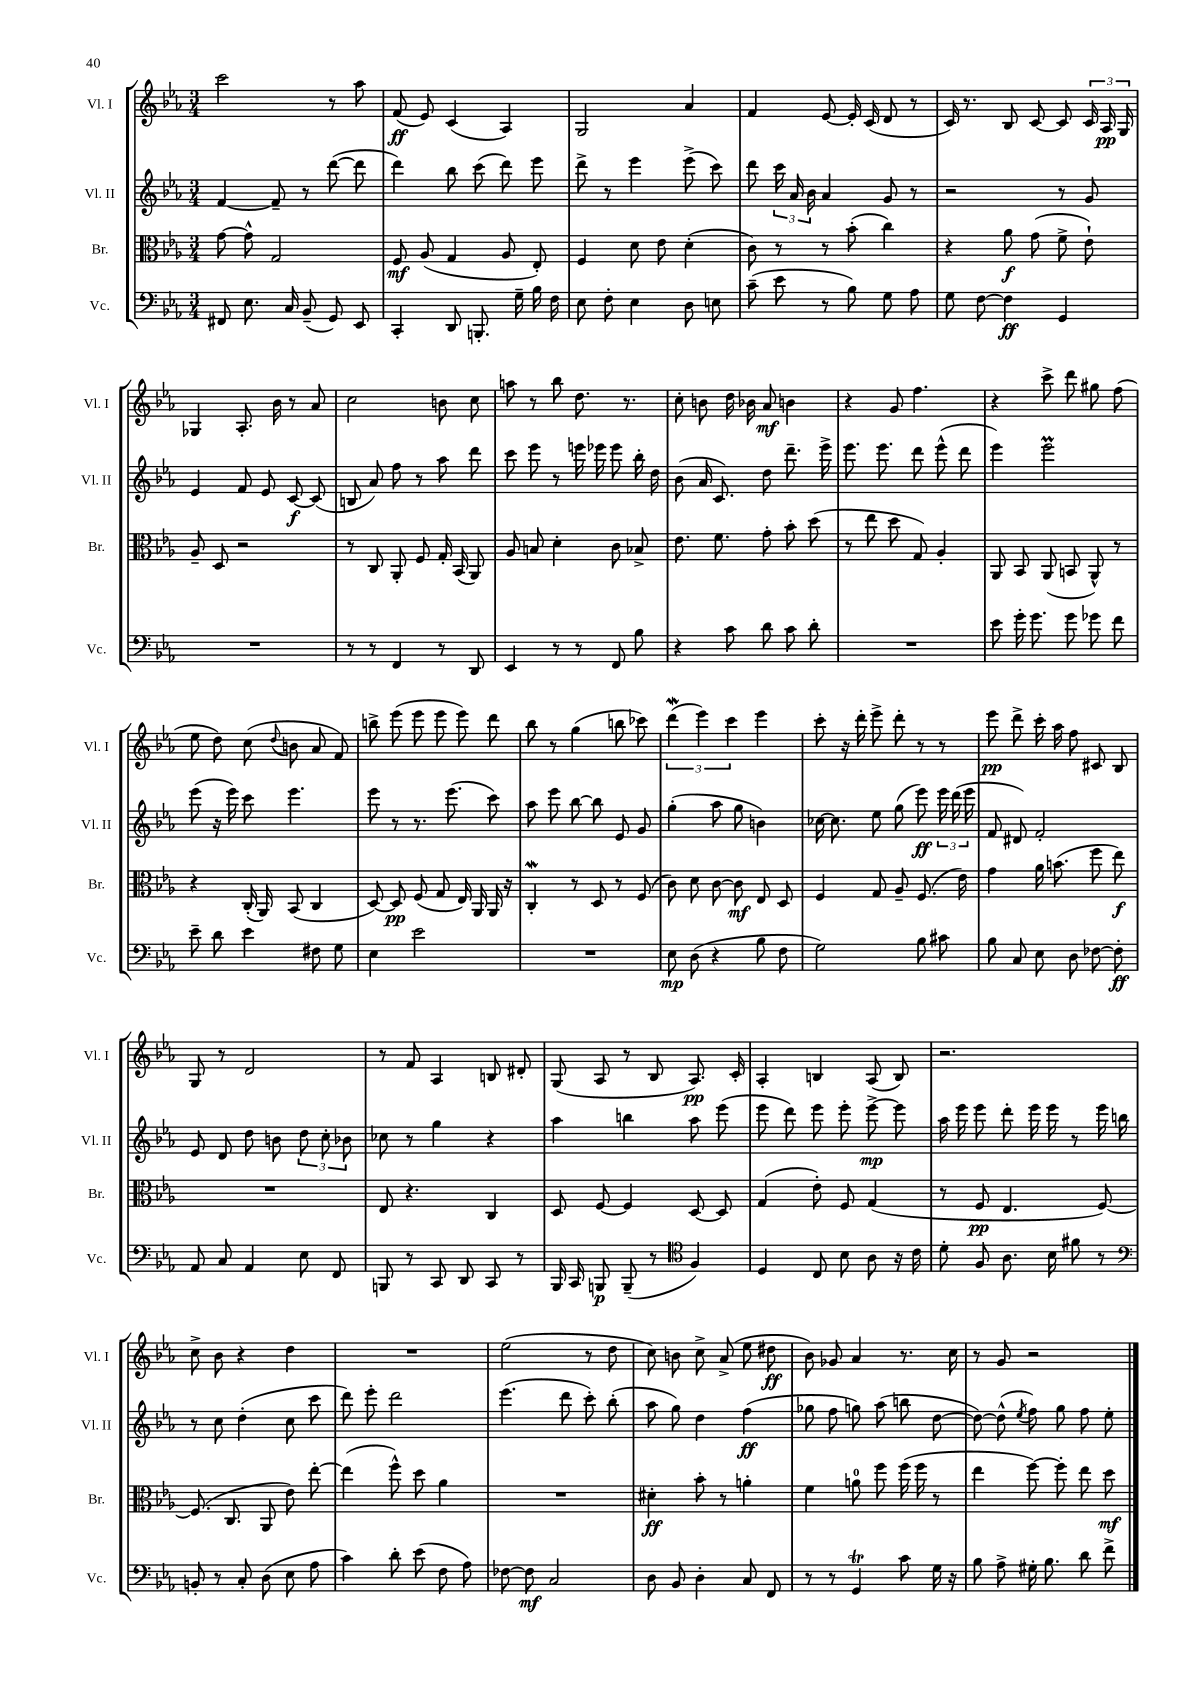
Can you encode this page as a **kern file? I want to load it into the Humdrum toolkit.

**kern	**kern	**kern	**kern
*staff4	*staff3	*staff2	*staff1
*clefF4	*clefC3	*clefG2	*clefG2
*k[b-e-a-]	*k[b-e-a-]	*k[b-e-a-]	*k[b-e-a-]
*M3/4	*M3/4	*M3/4	*M3/4
8FF#	[8g	[4f	2ccc
8.E-	8g^^]	.	.
.	2G	8f~]	.
16C	.	.	.
(8BB-~	.	8r	.
8GG)	.	([8ddd	8r
8EE-	.	8ddd]	8aa-
=	=	=	=
4CC'	8F	4ddd)	(8f
.	(8A-	.	8e-)
8DD	4G	8bb-	(4c
8.BBB'	.	(8ccc	.
.	8A-	8ddd)	4A-)
16G~	.	.	.
16B-	8E-')	8eee-	.
16F	.	.	.
=	=	=	=
8E-	4F	8ddd^	2G
8F'	.	8r	.
4E-	8d	4eee-	.
.	8e-	.	.
8D	(4d'	(8eee-^	4a-
8E	.	8ccc)	.
=	=	=	=
(8c~	8c)	8ddd	4f
8e-	8r	24ccc	.
.	.	24a-	.
.	.	24b-	.
8r	8r	4a-	[8e-
8B-)	(8b-'	.	16e-']
.	.	.	(16c
8G	4cc)	8g	8d
8A-	.	8r	8r
=	=	=	=
8G	4r	2r	16c)
.	.	.	8.r
[8F	.	.	.
4F]	8a-	.	8B-
.	(8g	.	[8c
4GG	8f^	8r	8c]
.	8e-`)	8g	24c
.	.	.	24A-
.	.	.	24G
=	=	=	=
2.r	8A-~	4e-	4G-
.	8D	.	.
.	2r	8f	8.A-'
.	.	8e-	.
.	.	.	16b-
.	.	[8c	8r
.	.	(8c]	8a-
=	=	=	=
8r	8r	8B	2cc
8r	8C	8a-)	.
4FF	8AA-'	8ff	.
.	8F	8r	.
8r	16G'	8aa-	8b
.	(16BB-	.	.
8DD	8AA-)	8ddd	8cc
=	=	=	=
4EE-	8A-	8ccc	8aa
.	8B	8eee-	8r
8r	4d'	8r	8bb-
8r	.	16eee	8.dd
.	.	16eee-	.
8FF	8c	8eee-	.
.	.	.	8.r
8B-	8B-^	16bb-'	.
.	.	16dd	.
=	=	=	=
4r	8.e-	(8b-	8cc'
.	.	16a-	8b
.	8.f	8.c)	.
8c	.	.	16dd
.	.	.	16b-
8d	8g'	8dd	8a-
8c	8b-'	8.ddd~	4b
8d'	(8dd	.	.
.	.	16eee-^	.
=	=	=	=
2.r	8r	8.eee-	4r
.	8ee-	.	.
.	.	8.eee-	.
.	8dd	.	8g
.	8G)	8ddd	4.ff
.	4A-'	(8eee-^^	.
.	.	8ddd	.
=	=	=	=
8e-	8AA-	4eee-)	4r
16g'	8BB-	.	.
8.g	.	.	.
.	(8AA-	2eee-	8ccc^
8g	8BB	.	8ddd
8g-	8AA-^^)	.	8gg#
8f	8r	.	(8ff
=	=	=	=
8e-~	4r	(8eee-	8ee-
8d	.	16r	8dd)
.	.	16eee-)	.
4e-	(16C'	8ccc	(8cc
.	16AA-)	.	.
.	.	.	8qqdd
.	(8BB-	4.eee-	8b
8F#	4C	.	8a-
8G	.	.	8f)
=	=	=	=
4E-	[8D)	8eee-	8bb^
.	8D]	8r	(8eee-
2e-	(8F	8.r	8eee-
.	8G	.	8eee-
.	.	(8.eee-	.
.	16E-)	.	8eee-)
.	16AA-	.	.
.	16AA-	8ccc)	8ddd
.	16r	.	.
=	=	=	=
2.r	4C'	8aa-	8bb-
.	.	8eee-	8r
.	8r	[8bb-	(4gg
.	8D	8bb-]	.
.	8r	8e-	8bb
.	(8F	8g	8ccc-)
=	=	=	=
8E-	8c)	(4gg'	(6ddd
(8D	8d	.	.
.	.	.	6eee-)
4r	[8c	8aa-	.
.	.	.	6ccc
.	8c]	8gg	.
8B-	8E-	4b)	4eee-
8F	8D	.	.
=	=	=	=
2G)	4F	[16cc-	8ccc'
.	.	8.cc-]	.
.	.	.	16r
.	.	.	16ddd'
.	8G	8ee-	8eee-^
.	8A-~	(8gg	8ddd'
8B-	(8.F	8eee-)	8r
8c#	.	24eee-	8r
.	.	(24ddd	.
.	16e-)	.	.
.	.	24eee-	.
=	=	=	=
8B-	4g	8f	8eee-
8C	.	8d#)	8ddd^
8E-	16a-	2f'	16ccc'
.	(8.b	.	16aa-
8D	.	.	8ff
[8F-	8ff	.	8c#
8F-']	8ee-)	.	8B-
=	=	=	=
8AA-	2.r	8e-	8G
8C	.	8d	8r
4AA-	.	8dd	2d
.	.	8b	.
8E-	.	12dd	.
.	.	12cc'	.
8FF	.	.	.
.	.	12b-	.
=	=	=	=
8BBB	8E-	8cc-	8r
8r	4.r	8r	8f
8CC	.	4gg	4A-
8DD	.	.	.
8CC	4C	4r	8B
8r	.	.	8d#'
=	=	=	=
16BBB-	8D	4aa-	(8G
16CC	.	.	.
8BBB	[8F	.	8A-
(8BBB~	4F]	4bb	8r
8r	.	.	8B-
*clefC4	*	*	*
4F)	[8D	8aa-	8.A-)
.	8D]	(8eee-	.
.	.	.	16c'
=	=	=	=
4D	(4G	8eee-	4A-'
.	.	8ddd)	.
8C	8e-')	8eee-	4B
8B-	8F	8eee-'	.
8A-	(4G	[8eee-^	(8A-
16r	.	8eee-]	8B)
16c	.	.	.
=	=	=	=
8d'	8r	16aa-	2.r
.	.	16eee-	.
8F	8F	8eee-	.
8.A-	4.E-	8ddd'	.
.	.	16eee-	.
16B-	.	16eee-	.
8f#	.	8r	.
8r	[8F)	16eee-	.
.	.	16bb	.
=	=	=	=
*clefF4	*	*	*
8BB'	(8.F]	8r	8cc^
8r	.	8cc	8b-
.	8.C	.	.
8C'	.	(4dd'	4r
(8D	8AA-	.	.
8E-	8e-)	8cc	4dd
8A-	[8ee-'	8ccc	.
=	=	=	=
4c)	(4ee-]	8ddd)	2.r
.	.	8eee-'	.
8d'	8ff^^)	2ddd	.
(8e-	8dd	.	.
8F	4a-	.	.
8A-)	.	.	.
=	=	=	=
[8F-	2.r	(4.eee-	(2ee-
8F-]	.	.	.
2C	.	.	.
.	.	8ddd	.
.	.	8ccc')	8r
.	.	(8bb-'	8dd
=	=	=	=
8D	4d#'	8aa-	8cc)
8BB-	.	8gg)	8b
4D'	8b-'	4dd	8cc^
.	8r	.	(8a-^
8C	4a'	(4ff	8ee-
8FF	.	.	8dd#
=	=	=	=
8r	4f	8gg-	8b-)
8r	.	8ff	8g-
4GG	8a	8gg)	4a-
.	8ff	(8aa-	.
8c	(16ff	8bb	8.r
.	16ff	.	.
16G	8r	[8dd	.
16r	.	.	16cc
=	=	=	=
8B-	4ee-	8dd_)	8r
8A-^	.	(8dd^^]	8g
.	.	8qee-	.
16G#'	[8ff)	8ff)	2r
8.B-	.	.	.
.	8ff']	8gg	.
8d	8ee-	8ff	.
8f^	8dd	8ee-'	.
==	==	==	==
*-	*-	*-	*-
